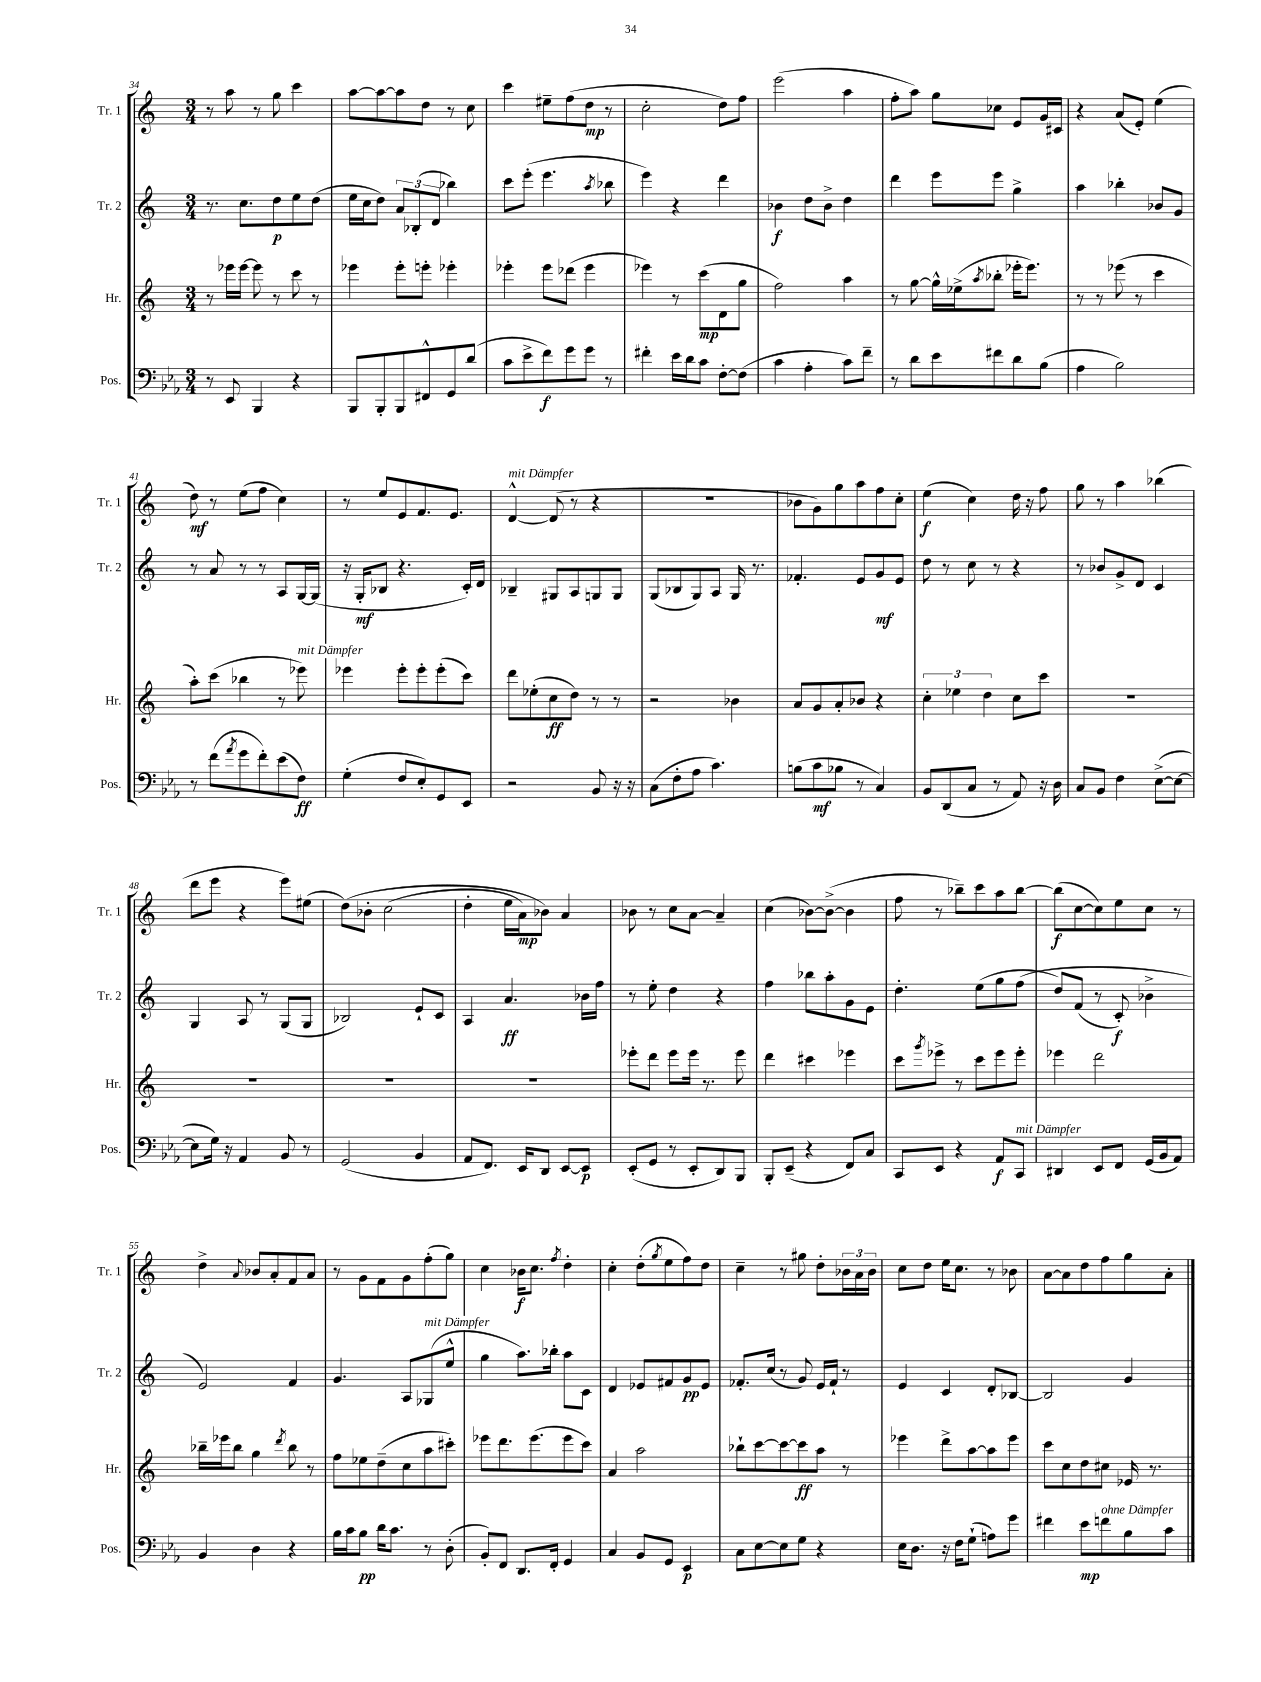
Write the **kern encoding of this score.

**kern	**kern	**kern	**kern
*staff4	*staff3	*staff2	*staff1
*clefF4	*clefG2	*clefG2	*clefG2
*k[b-e-a-]	*k[]	*k[]	*k[]
*M3/4	*M3/4	*M3/4	*M3/4
8r	8r	8.r	8r
8EE-	16eee-	.	8aa
.	[16eee-	8.cc	.
4BBB-	8eee-]	.	8r
.	8r	8dd	8gg
4r	8ccc	8ee	4ccc
.	8r	(8dd	.
=	=	=	=
8BBB-	4eee-	16ee	[8aa
.	.	16cc	.
8BBB-'	.	8dd)	8aa_
8BBB-	8eee-'	12a	8aa]
.	.	(12B-'	.
8FF#^^	8eee'	.	8dd
.	.	12d	.
8GG	4eee-'	4bb-)	8r
(8d	.	.	8cc
=	=	=	=
8c	4eee-'	8ccc	4ccc
8e-^	.	(8eee'	.
8f)	8eee-	4.eee	8ee#~
8g	(8ddd-	.	(8ff
8g	4eee-	.	8dd
.	.	8qaa	.
8r	.	8bb-	8r
=	=	=	=
4f#'	4eee-)	4eee)	2cc'
16e-	8r	4r	.
16d	.	.	.
8c	(8ccc	.	.
[8F'	8d	4ddd	8dd)
(8F]	8gg	.	8ff
=	=	=	=
4c	2ff)	4b-	(2eee
4A-'	.	8dd	.
.	.	8b-^	.
8c)	4aa	4dd	4aa
8f~	.	.	.
=	=	=	=
8r	8r	4ddd	8ff'
8d	[8gg	.	8aa)
8e-	16gg^^]	8eee	8gg
.	(16ee-^	.	.
.	8qaa	.	.
8f#	8bb-'	8eee	8cc-
8d	16eee-'	4gg^	8e
.	8.eee-)	.	.
(8B-	.	.	16g
.	.	.	16c#
=	=	=	=
4A-	8r	4aa	4r
.	8r	.	.
2B-)	(8eee-	4bb-'	(8a
.	8r	.	8e')
.	4ccc	8b-	(4ee
.	.	8g	.
=	=	=	=
8r	8aa')	8r	8dd)
(8f	(8ccc	8a	8r
8qa-	.	.	.
8g	4bb-	8r	(8ee
8f')	.	8r	8ff
(8e-	8r	8A	4cc)
8F)	8eee-)	[16G	.
.	.	(16G]	.
=	=	=	=
(4G'	4eee-	16r	8r
.	.	16G'	.
.	.	8B-	8ee
8F	8eee-'	4.r	8e
8E-')	8eee-'	.	8.f
8GG	(8eee-'	.	.
.	.	.	8.e
8EE-	8ccc)	16c')	.
.	.	16d	.
=	=	=	=
2r	8ddd	4B-~	[4d^^
.	(8ee-'	.	.
.	8cc	8G#	(8d]
.	8dd)	8A	8r
8BB-	8r	8G	4r
16r	8r	8G	.
16r	.	.	.
=	=	=	=
(8C	2r	(8G	2.r
8F'	.	8B-	.
8A-	.	8G)	.
4.c)	.	8A	.
.	4b-	16G	.
.	.	8.r	.
=	=	=	=
(8B	8a	4.f-'	8b-
8c	8g	.	8g)
8B-	8a'	.	8gg
8r	8b-	8e	8aa
4C)	4r	8g	8ff
.	.	8e	8cc'
=	=	=	=
8BB-	6cc'	8dd	(4ee
(8DD	.	8r	.
.	6ee-	.	.
8C	.	8cc	4cc)
.	6dd	.	.
8r	.	8r	.
8AA-)	8cc	4r	16dd
.	.	.	16r
16r	8ccc	.	8ff
16D	.	.	.
=	=	=	=
8C	2.r	8r	8gg
8BB-	.	8b-	8r
4F	.	8g^	4aa
.	.	8d	.
([8E-^	.	4c	(4bb-
8E-_	.	.	.
=	=	=	=
8E-]	2.r	4G	8ddd
16G)	.	.	8eee
16r	.	.	.
4AA-	.	8A	4r
.	.	8r	.
8BB-	.	(8G	8eee)
8r	.	8G	(8ee#
=	=	=	=
(2GG	2.r	2B-)	&(8dd)
.	.	.	8b-'
.	.	.	(2cc
4BB-	.	8e`	.
.	.	8c	.
=	=	=	=
8AA-	2.r	4A	4dd'
8.FF)	.	.	.
.	.	4.a	16ee
16EE-	.	.	16a)
8DD	.	.	8b-&)
[8EE-	.	.	4a
8EE-]	.	16b-	.
.	.	16ff	.
=	=	=	=
(8EE-'	8eee-'	8r	8b-
8GG	8ddd	8ee'	8r
8r	8eee-	4dd	8cc
8EE-'	16eee-	.	[8a
.	8.r	.	.
8DD)	.	4r	4a~]
8BBB-	8eee-	.	.
=	=	=	=
8BBB-'	4ddd	4ff	(4cc
(8EE-~	.	.	.
4r	4ccc#	8bb-	[8b-)
.	.	8aa'	(8b-^_
8FF)	4eee-	8g	4b-]
8C	.	8e	.
=	=	=	=
8CC	8ccc	4.dd'	8ff
.	8qggg	.	.
8EE-	8eee-^	.	8r
4r	8r	.	8bb-~)
.	8ccc	(8ee	8ccc
8AA-	8eee-	8gg	8aa
8CC	8eee-'	&(8ff	[8bb-
=	=	=	=
4DD#	4eee-	8dd)	(8bb-]
.	.	(8f	[8cc
8EE-	2ddd	8r	8cc])
8FF	.	8c')	8ee
(16GG	.	4b-^	8cc
16BB-	.	.	.
8AA-)	.	.	8r
=	=	=	=
4BB-	16bb-~	2e&)	4dd^
.	16eee-	.	.
.	8bb-	.	.
.	.	.	8qqa
4D	4gg	.	8b-
.	.	.	8a'
.	8qddd	.	.
4r	8bb-	4f	8f
.	8r	.	8a
=	=	=	=
16B-	8ff	4.g	8r
16c	.	.	.
8B-	8ee-	.	8g
16d	(8dd~	.	8f
8.c	.	.	.
.	8cc	8A	8g
8r	8aa	(8G-	(8ff'
(8D'	8ccc#')	8ee^^	8gg)
=	=	=	=
8BB-')	8eee-	4gg	4cc
8FF	8.ddd	.	.
8.DD	.	8.aa)	16b-
.	(8.eee-	.	8.cc
16FF'	.	16bb-'	.
.	.	.	8qff
4GG	8eee-	8aa	4dd'
.	8ccc)	8c	.
=	=	=	=
4C	4a	4d	4cc'
8BB-	2aa	8e-	(8dd'
.	.	.	8qgg
8GG	.	8f#	8ee
4EE-	.	8g	8ff)
.	.	8e-	8dd
=	=	=	=
8C	8bb-`	8.f-'	4cc~
[8E-	[8ccc	.	.
.	.	(16cc	.
8E-]	8ccc_	8r	8r
8G	8ccc]	8g)	8gg#
4r	8aa	16e	8dd'
.	.	16f-`	.
.	8r	8r	24b-
.	.	.	24a
.	.	.	24b-
=	=	=	=
16E-	4eee-	4e	8cc
8.D	.	.	.
.	.	.	8dd
16r	8ddd^	4c	16ee
16F	.	.	8.cc
(8G`	[8aa	.	.
8A)	8aa]	8d'	8r
8g	8eee-	[8B-	8b-
=	=	=	=
4f#	8ccc	2B-]	[8a
.	8cc	.	8a]
8e-	8dd	.	8dd
8f	8cc#	.	8ff
8B-	16e-	4g	8gg
.	8.r	.	.
8c	.	.	8a'
==	==	==	==
*-	*-	*-	*-
